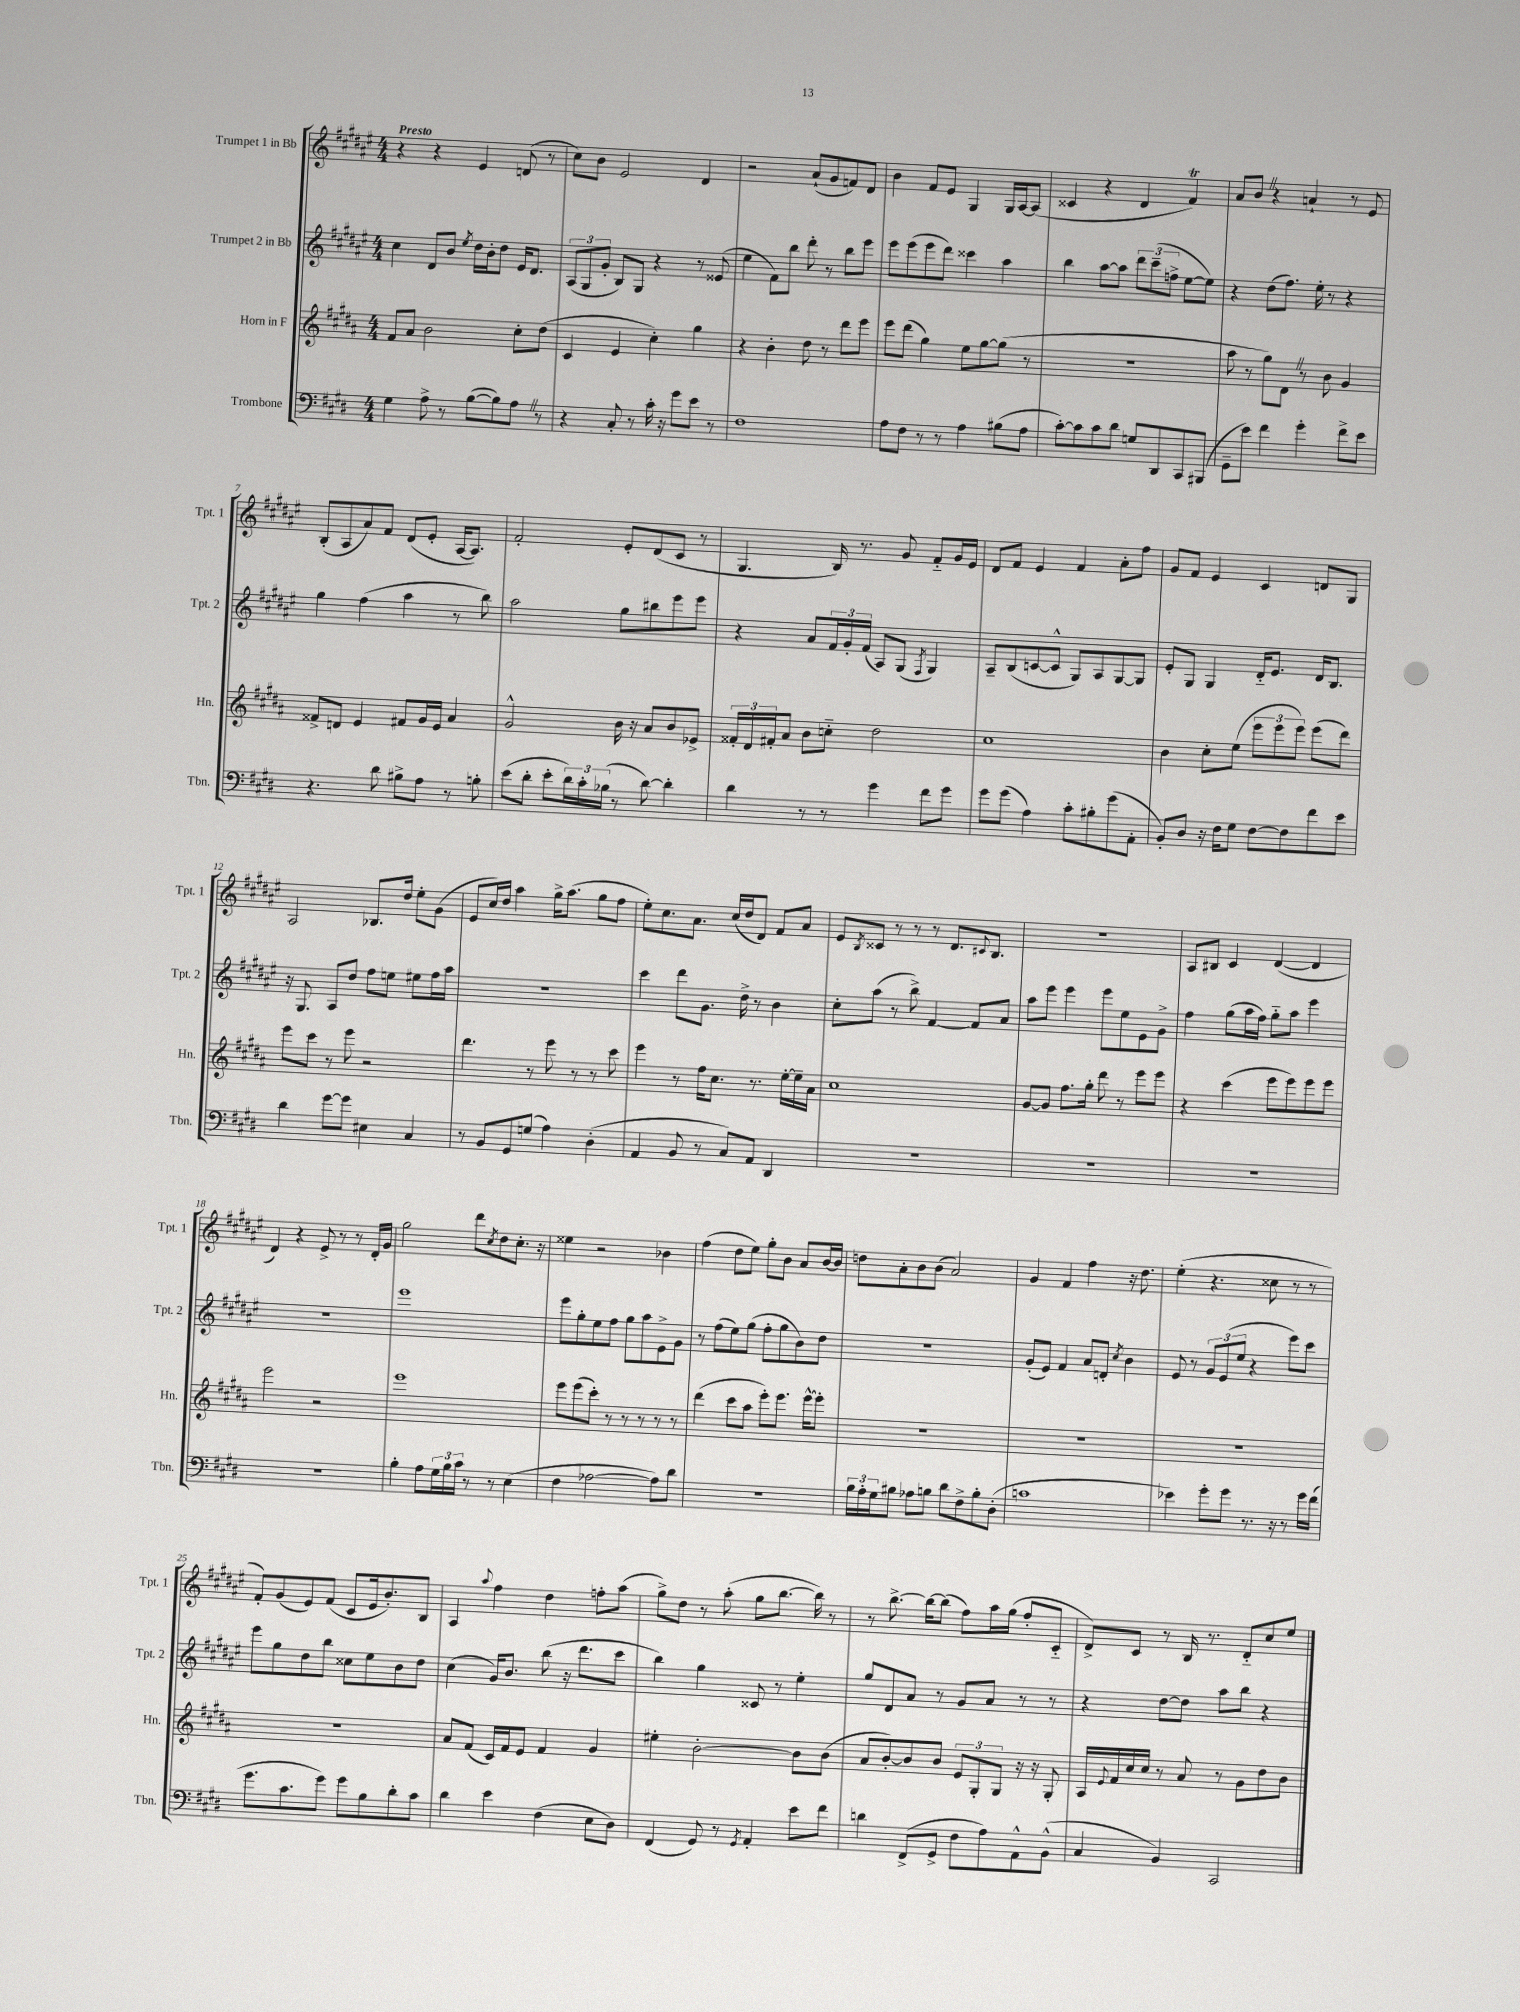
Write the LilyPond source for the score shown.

<<
\new StaffGroup <<
\new Staff = "s0" \with { instrumentName = "Trumpet 1 in Bb" shortInstrumentName = "Tpt. 1" } {
    \clef treble \key fis \major \numericTimeSignature \time 4/4 \tempo "Presto"
    r4 r4 eis'4 d'8( r8 |
    cis''8) b'8 eis'2 dis'4 |
    r2 ais'8-!( gis'8 f'8) dis'8 |
    b'4 fis'8 eis'8 gis4 gis16 ais16~ ais8( |
    cisis'4 r4 dis'4 fis'4\trill) |
    ais'8 b'8 \once \override BreathingSign.text = \markup { \musicglyph "scripts.caesura.straight" } \breathe r4 a'4-! r8 eis'8 |
    b8-.( ais8 ais'8) fis'8 dis'8( eis'8-. ais16~ ais8.) |
    fis'2-. eis'8-. dis'8( cis'8 r8 |
    gis4. b16) r8. gis'8 fis'8-_ gis'16 eis'16 |
    dis'8 fis'8 eis'4 fis'4 ais'8-. fis''8 |
    gis'8 fis'8 eis'4 cis'4 d'8 gis8 |
    ais2 bes8. dis''16 eis''8-. gis'8( |
    eis'8 cis''16) dis''16 ais''4 gis''16-> ais''8.( gis''8 fis''8 |
    eis''8-.) cis''8. ais'8. cis''16( dis''16 dis'8) fis'8 ais'8 |
    eis'8 \acciaccatura { b8 } cisis'8 r8 r8 r8 dis'8. \appoggiatura { cis'8 } b8. |
    R1 |
    ais8 bis8 cis'4 dis'4~( dis'4 |
    dis'4) r4 eis'8-> r8 r8 dis'16-. gis'16 |
    gis''2 dis'''8 \acciaccatura { cis''8 } dis''8 cis''8.-. r16 |
    eisis''4 r2 bes'4 |
    fis''4( dis''8 eis''8) gis''8-. b'8 ais'8 b'16~ b'16 |
    d''8 ais'8-. b'8 b'8( ais'2) |
    gis'4 fis'4 fis''4 r16 dis''8. |
    eis''4-.( r4. cisis''8 r8 r8 |
    fis'8-.) gis'8( eis'8) fis'8( cis'8 eis'16 b'8.-.) b8 |
    ais4 \appoggiatura { ais''8 } fis''4 dis''4 f''8-. ais''8( |
    gis''8->) dis''8 r8 ais''8-.( gis''8 b''8.~ b''16) r8 |
    r8 b''8.~-> b''16~ b''8( fis''8) ais''16 gis''16( fis''8-. cis'8-_ |
    dis'8->) cis'8 r8 b16 r8. dis'8-_ cis''8 eis''8 \bar "|." |
}
\new Staff = "s1" \with { instrumentName = "Trumpet 2 in Bb" shortInstrumentName = "Tpt. 2" } {
    \clef treble \key fis \major \numericTimeSignature \time 4/4
    cis''4 dis'8 b'8 \acciaccatura { eis''8 } dis''16 b'16-. dis''8 eis'16 dis'8. |
    \tuplet 3/2 { ais8( gis8 gis'8-. } b8) gis8 r4 r8 eisis'8( |
    eis''4 fis'8) b''8 dis'''8-. r8 b''8 eis'''8 |
    eis'''8 eis'''8( eis'''8 dis'''8) cisis'''4 ais''4 |
    b''4 ais''8~ ais''8 \tuplet 3/2 { dis'''8 cis'''8--( f''8-> } eis''8~ eis''8) |
    r4 dis''8( fis''8.) eis''16-. r8 r4 |
    gis''4 fis''4( ais''4 r8 b''8) |
    ais''2 gis''8 bis''8 eis'''8 eis'''8 |
    r4 ais'8 \tuplet 3/2 { fis'16 gis'16-. fis'16( } ais8) gis8( \acciaccatura { fis8 } gis4) |
    ais8-- b8( c'8~ c'8-^ gis8) ais8 gis8~ gis8 |
    eis'8-. gis8 gis4 dis'16-_ eis'8. dis'16 b8. |
    r16 gis8. ais8 dis''8 fis''8 e''8 eis''8 fis''16 ais''16 |
    R1 |
    cis'''4 dis'''8 gis'8. dis''16-> r8 b'4 |
    cis''8-. ais''8( r8 b''8->) fis'4~ fis'8 ais'8 |
    ais''8 eis'''8 eis'''4 eis'''8 eis''8 eis'8 gis'8-> |
    fis''4 gis''8( ais''16 fis''16) gis''8-_ ais''8 eis'''4 |
    R1 |
    eis'''1 |
    eis'''8 gis''8-. eis''8 fis''8 gis''8 ais''8 eis'8-> gis'8 |
    r8 fis''8( eis''8) gis''8( fis''8-. gis''8 b'8) dis''8 |
    R1 |
    gis'8-.( eis'8) fis'4 ais'8 d'8-. \acciaccatura { cis''8 } b'4 |
    eis'8 r8 \tuplet 3/2 { gis'8 eis'8( eis''8 } r4 eis'''8) cis'''8 |
    eis'''8 gis''8 dis''8 b''8 cisis''8 eis''8 b'8 dis''8 |
    cis''4( gis'16) b'8. b''8( r16 dis'''8. cis'''8 |
    b''4) gis''4 cisis'8 r8 eis''4-. |
    gis''8 dis'8 ais'8 r8 gis'8 ais'8 r8 r8 |
    r4 dis''8~ dis''8 ais''8 b''8 r4 \bar "|." |
}
\new Staff = "s2" \with { instrumentName = "Horn in F" shortInstrumentName = "Hn." } {
    \clef treble \key b \major \numericTimeSignature \time 4/4
    fis'8 ais'8 b'2 cis''8-. dis''8( |
    cis'4 e'4 cis''4-.) gis''4 |
    r4 b'4-. dis''8 r8 dis'''8 e'''8 |
    e'''8 dis'''8( gis''4) e''8 gis''8~ gis''8( r8 |
    R1 |
    ais''8 r8 gis''8) dis'8 \once \override BreathingSign.text = \markup { \musicglyph "scripts.caesura.straight" } \breathe r8 b'8 gis'4 |
    fisis'8-> d'8 e'4 fis'8 gis'16 e'16 ais'4 |
    gis'2-^ b'16 r16 ais'8 b'8 ees'8-> |
    \tuplet 3/2 { fisis'16-. dis'16 fis'16-. } ais'8 b'8 c''8-_ dis''2 |
    cis''1 |
    b'4 cis''8-. e''8( \tuplet 3/2 { e'''8 e'''8 e'''8) } e'''8( dis'''8) |
    e'''8 cis'''8 r8 e'''8 r2 |
    dis'''4. r8 e'''8 r8 r8 cis'''8 |
    e'''4 r8 fis''16 cis''8. r8. e''16~-. e''16-- ais'16 |
    cis''1 |
    gis'8~ gis'8 fis''8. gis''16-. dis'''8 r8 e'''8 e'''8 |
    r4 cis'''4( e'''8 e'''8) e'''8 e'''8 |
    e'''2 r2 |
    e'''1 |
    e'''8 e'''8( cis'''8-.) r8 r8 r8 r8 r8 |
    dis'''4( cis'''8 ais''8 e'''8-.) e'''8. e'''16~-^ e'''8-. |
    R1 |
    R1 |
    R1 |
    R1 |
    ais'8 fis'8( cis'16) fis'16 e'8 fis'4 gis'4 |
    eis''4-. b'2~-. b'8 b'8( |
    ais'8 b'8~-.) b'8 b'8 \tuplet 3/2 { e'8 gis8-. gis8 } r16 r16 gis8-. |
    ais16 \appoggiatura { e'8 } fis'16 cis''16 cis''16 r8 ais'8 r8 gis'8 dis''8 b'8 \bar "|." |
}
\new Staff = "s3" \with { instrumentName = "Trombone" shortInstrumentName = "Tbn." } {
    \clef bass \key e \major \numericTimeSignature \time 4/4
    gis4 a8-> r8 b8~( b8) a8 \once \override BreathingSign.text = \markup { \musicglyph "scripts.caesura.straight" } \breathe r8 |
    r4 cis8-. r8 cis'16-. r16 gis'8 e'8 r8 |
    fis1 |
    a8 fis8 r8 r8 a4 bis8( a8 |
    cis'8~-.) cis'8 cis'8 dis'8 g8 dis,8 cis,8 bis,,8( |
    gis,8-- e'8) fis'4 gis'4-. fis'8-> e'8 |
    r4. dis'8 bis8-> a8 r8 b8-. |
    e'8( dis'8-. e'8-. \tuplet 3/2 { dis'16) cis'16-. bes16( } r8 dis'8~) dis'4-. |
    dis'4 r8 r8 gis'4 fis'8 gis'8 |
    gis'8 gis'8( a4) cis'8-. bis8-. gis'8( a,8-. |
    b,8-.) dis8 r16 fis16 gis8 fis8~ fis8 fis'8 e'8 |
    dis'4 gis'8~ gis'8 eis4 cis4 |
    r8 b,8 gis,8 g8( a4) dis4-.( |
    a,4 b,8 r8 cis8) a,8 dis,4 |
    R1 |
    R1 |
    R1 |
    R1 |
    b4-. a8 \tuplet 3/2 { gis16 b16 cis'16 } r8 r8 e4( |
    fis4 aes2~ aes8) dis'8 |
    r1 |
    \tuplet 3/2 { b16 a16-. gis16 } bis8 aes8 b8 dis'8 fis8-> b8-. dis8-.( |
    c'1 |
    ees'4) gis'8-. gis'8 r8. r16 r8 gis'16 fis'16( |
    gis'8. cis'8. gis'8) gis'8 b8 dis'8-. cis'8 |
    dis'4 e'4 fis4( e8 dis8) |
    fis,4( gis,8) r8 \acciaccatura { gis,8 } a,4-. e'8 fis'8 |
    d'4 fis,8->( gis,8-> fis8 a8) a,8-^ b,8-^( |
    cis4 b,4) cis,2 \bar "|." |
}
>>
>>
